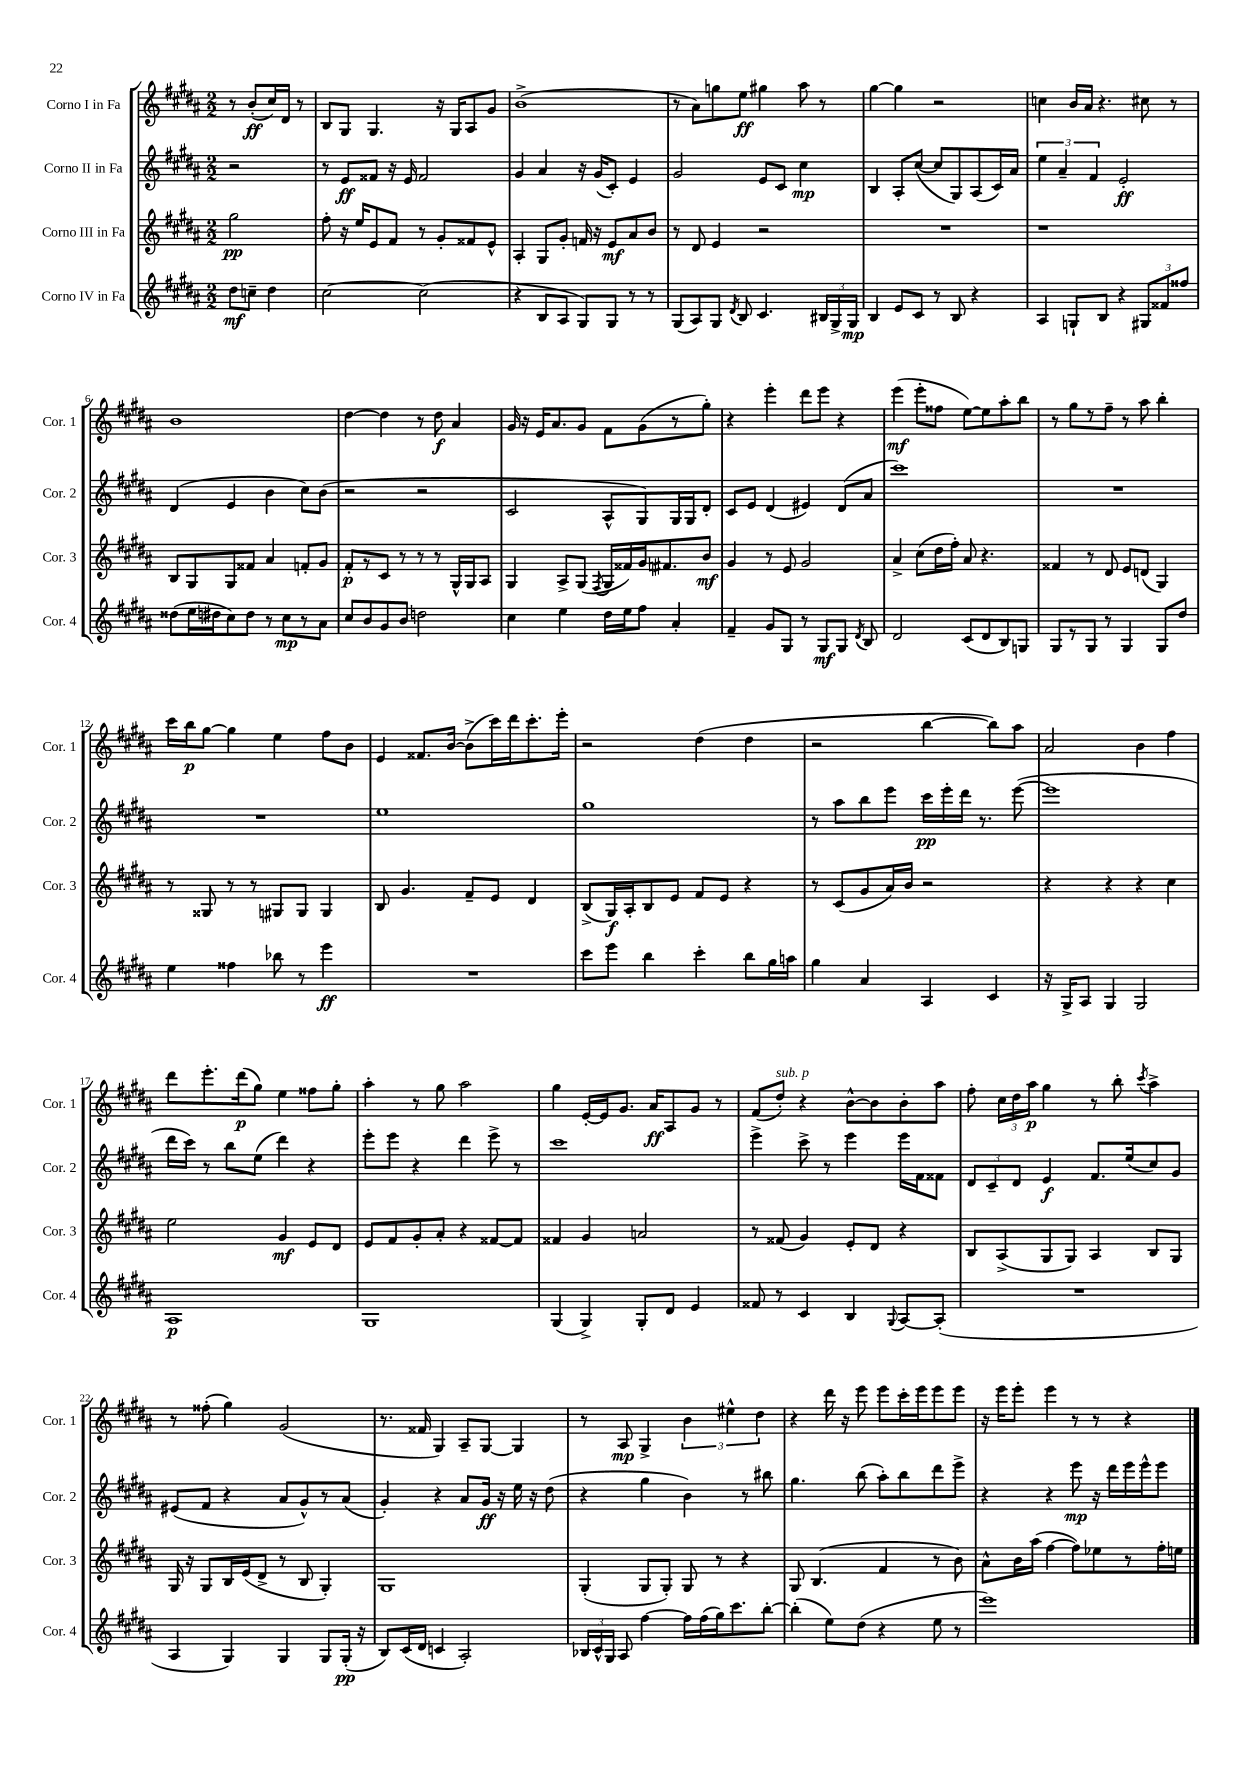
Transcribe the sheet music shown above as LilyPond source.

<<
\new StaffGroup <<
\new Staff = "s0" \with { instrumentName = "Corno I in Fa" shortInstrumentName = "Cor. 1" } {
    \clef treble \key b \major \numericTimeSignature \time 2/2 \partial 2
    \autoBeamOff r8 b'8[-.\ff( cis''16) dis'16] r8 |
    b8[ gis8] gis4. r16 gis16[ ais8 gis'8] |
    b'1->( |
    r8 ais'8[) g''8 e''8]\ff gis''4 ais''8 r8 |
    gis''4~ gis''4 r2 |
    c''4 b'16[ ais'16] r4. cis''8 r8 |
    b'1 |
    dis''4~ dis''4 r8 dis''8\f ais'4 |
    gis'16 r16 e'16[ ais'8. gis'8] fis'8[ gis'8( r8 gis''8]-.) |
    r4 e'''4-. dis'''8[ e'''8] r4 |
    e'''4\mf( e'''8[-. fisis''8] e''8[~) e''8 ais''8-. b''8] |
    r8 gis''8[ r8 fis''8]-- r8 ais''8 b''4-. |
    cis'''16[ b''16\p gis''8]~ gis''4 e''4 fis''8[ b'8] |
    e'4 fisis'8.[ b'16]~ b'8[->( cis'''16) dis'''16 cis'''8.-. e'''16]-. |
    r2 dis''4( dis''4 |
    r2 b''4~ b''8[) ais''8] |
    ais'2 b'4 fis''4 |
    dis'''8[ e'''8.-. dis'''16\p( gis''8]) e''4 fisis''8[ gis''8]-. |
    ais''4-. r8 gis''8 ais''2 |
    gis''4 e'16[~-. e'16 gis'8.] ais'16[\ff ais8 gis'8] r8 |
    fis'8[( dis''8]-.^\markup { \italic "sub. p" }) r4 b'8[~-^ b'8 b'8-. ais''8] |
    fis''8-. \tuplet 3/2 { cis''16[ dis''16 ais''16]\p } gis''4 r8 b''8-. \acciaccatura { cis'''8 } ais''4-> |
    r8 fisis''8-.( gis''4) gis'2( |
    r8. fisis'16 gis4) ais8[-- gis8]~ gis4 |
    r8 ais8\mp gis4-> \tuplet 3/2 { b'4 eis''4-^ dis''4 } |
    r4 dis'''16 r16 e'''8 e'''8[ cis'''16-. e'''16 e'''8 e'''8] |
    r16 e'''16[ e'''8]-. e'''4 r8 r8 r4 \bar "|." |
}
\new Staff = "s1" \with { instrumentName = "Corno II in Fa" shortInstrumentName = "Cor. 2" } {
    \clef treble \key b \major \numericTimeSignature \time 2/2 \partial 2
    \autoBeamOff r2 |
    r8 e'8[\ff fisis'8] r16 e'16 fisis'2 |
    gis'4 ais'4 r16 gis'16[( cis'8]-.) e'4 |
    gis'2 e'8[ cis'8] cis''4\mp |
    b4 ais8[-. cis''8]~( cis''8[ gis8) ais8( cis'16) ais'16] |
    \tuplet 3/2 { e''4 ais'4-- fis'4 } e'2-.\ff |
    dis'4( e'4 b'4 cis''8[) b'8]( |
    r2 r2 |
    cis'2 ais8[-^ gis8) gis16 gis16 dis'8]-. |
    cis'8[ e'8] dis'4( eis'4) dis'8[( ais'8] |
    cis'''1) |
    R1 |
    R1 |
    e''1 |
    gis''1 |
    r8 ais''8[ b''8 e'''8] cis'''16[\pp e'''16-. dis'''16] r8. e'''8~( |
    e'''1 |
    dis'''16[ cis'''16]) r8 b''8[ e''8]( dis'''4) r4 |
    e'''8[-. e'''8] r4 dis'''4 e'''8-> r8 |
    cis'''1 |
    e'''4-> cis'''8-> r8 e'''4 e'''16[ fis'16 fisis'8] |
    \tuplet 3/2 { dis'8[ cis'8-- dis'8] } e'4\f fis'8.[ e''16( cis''8) gis'8] |
    eis'8[( fis'8] r4 ais'8[ gis'8-^) r8 ais'8]( |
    gis'4-.) r4 ais'8[ gis'16]\ff r16 e''16 r16 dis''8( |
    r4 gis''4 b'4) r8 bis''8 |
    gis''4. b''8( ais''8[-.) b''8 dis'''8 e'''8]-> |
    r4 r4 e'''8\mp r16 dis'''16[ e'''16 e'''16-^ e'''8] \bar "|." |
}
\new Staff = "s2" \with { instrumentName = "Corno III in Fa" shortInstrumentName = "Cor. 3" } {
    \clef treble \key b \major \numericTimeSignature \time 2/2 \partial 2
    \autoBeamOff gis''2\pp |
    fis''8-. r16 e''16[ e'8 fis'8] r8 gis'8[-. fisis'8 e'8]-^ |
    ais4-. gis8[ gis'8]-. f'16 r16 e'8[\mf ais'8 b'8] |
    r8 dis'8 e'4 r2 |
    R1 |
    r1 |
    b8[ gis8 gis8 fisis'8] ais'4 f'8[-. gis'8] |
    fis'8[-.\p r8 cis'8] r8 r8 r8 gis16[-^ gis16 ais8] |
    gis4 ais8[-> gis8]( \acciaccatura { fis8 } gis16[ fisis'16) gis'16 fis'8. b'8]\mf |
    gis'4 r8 e'8 gis'2 |
    ais'4-> cis''8[( dis''16 fis''16]-.) ais'8 r4. |
    fisis'4 r8 dis'8 e'8[ d'8]( gis4) |
    r8 gisis8 r8 r8 gis8[ gis8] gis4 |
    b8 gis'4. fis'8[-- e'8] dis'4 |
    b8[->( gis16\f) ais16-. b8 e'8] fis'8[ e'8] r4 |
    r8 cis'8[( gis'8 ais'16) b'16] r2 |
    r4 r4 r4 cis''4 |
    e''2 gis'4\mf e'8[ dis'8] |
    e'8[ fis'8 gis'8-. ais'8]-. r4 fisis'8[~ fisis'8] |
    fisis'4 gis'4 a'2 |
    r8 fisis'8( gis'4) e'8[-. dis'8] r4 |
    b8[ ais8->( gis8 gis8]) ais4 b8[ gis8] |
    gis16 r16 gis8[ b16 e'16( dis'8]-> r8 b8 gis4-.) |
    gis1 |
    gis4-.( gis8[ gis8]-.) gis8 r8 r4 |
    gis8 b4.( fis'4 r8 b'8) |
    ais'8[-^ b'16 ais''16]( fis''4~ fis''8[) ees''8 r8 fis''16-. e''16] \bar "|." |
}
\new Staff = "s3" \with { instrumentName = "Corno IV in Fa" shortInstrumentName = "Cor. 4" } {
    \clef treble \key b \major \numericTimeSignature \time 2/2 \partial 2
    \autoBeamOff dis''8[\mf c''8]-- dis''4 |
    cis''2~ cis''2( |
    r4 b8[ ais8] gis8[) gis8] r8 r8 |
    gis8[( ais8) gis8] \acciaccatura { dis'8 } b8 cis'4. \tuplet 3/2 { bis16[ gis16-> gis16]\mp } |
    b4 e'8[ cis'8] r8 b8 r4 |
    ais4 g8[-! b8] r4 \tuplet 3/2 { gis8[ fisis'8 fisis''8] } |
    disis''8[( e''16 dis''16 cis''8) dis''8] r8 cis''8[\mp r8 ais'8] |
    cis''8[ b'8 gis'8 b'8] d''2 |
    cis''4 e''4 dis''16[ e''16 fis''8] ais'4-. |
    fis'4-- gis'8[ gis8] r8 gis8[\mf gis8] \acciaccatura { dis'8 } b8 |
    dis'2 cis'8[( dis'8 b8) g8] |
    gis8[ r8 gis8] r8 gis4 gis8[ dis''8] |
    e''4 fisis''4 bes''8 r8 e'''4\ff |
    R1 |
    cis'''8[ e'''8] b''4 cis'''4-. b''8[ gis''16 a''16] |
    gis''4 ais'4 ais4 cis'4 |
    r16 gis16[-> ais8] gis4 gis2 |
    ais1\p |
    gis1 |
    gis4( gis4->) gis8[-. dis'8] e'4 |
    fisis'8 r8 cis'4 b4 \appoggiatura { gis8 } ais8[~ ais8]-.( |
    R1 |
    ais4 gis4) gis4 gis8[ gis16]-.\pp( r16 |
    b8[) cis'16( dis'16] c'4 ais2-.) |
    \tuplet 3/2 { bes16[ cis'16-^ gis16] } ais8 fis''4~ fis''16[ fis''16( gis''16) cis'''8. b''8]~-. |
    b''4-.( e''8[) dis''8]( r4 e''8 r8 |
    e'''1) \bar "|." |
}
>>
>>
